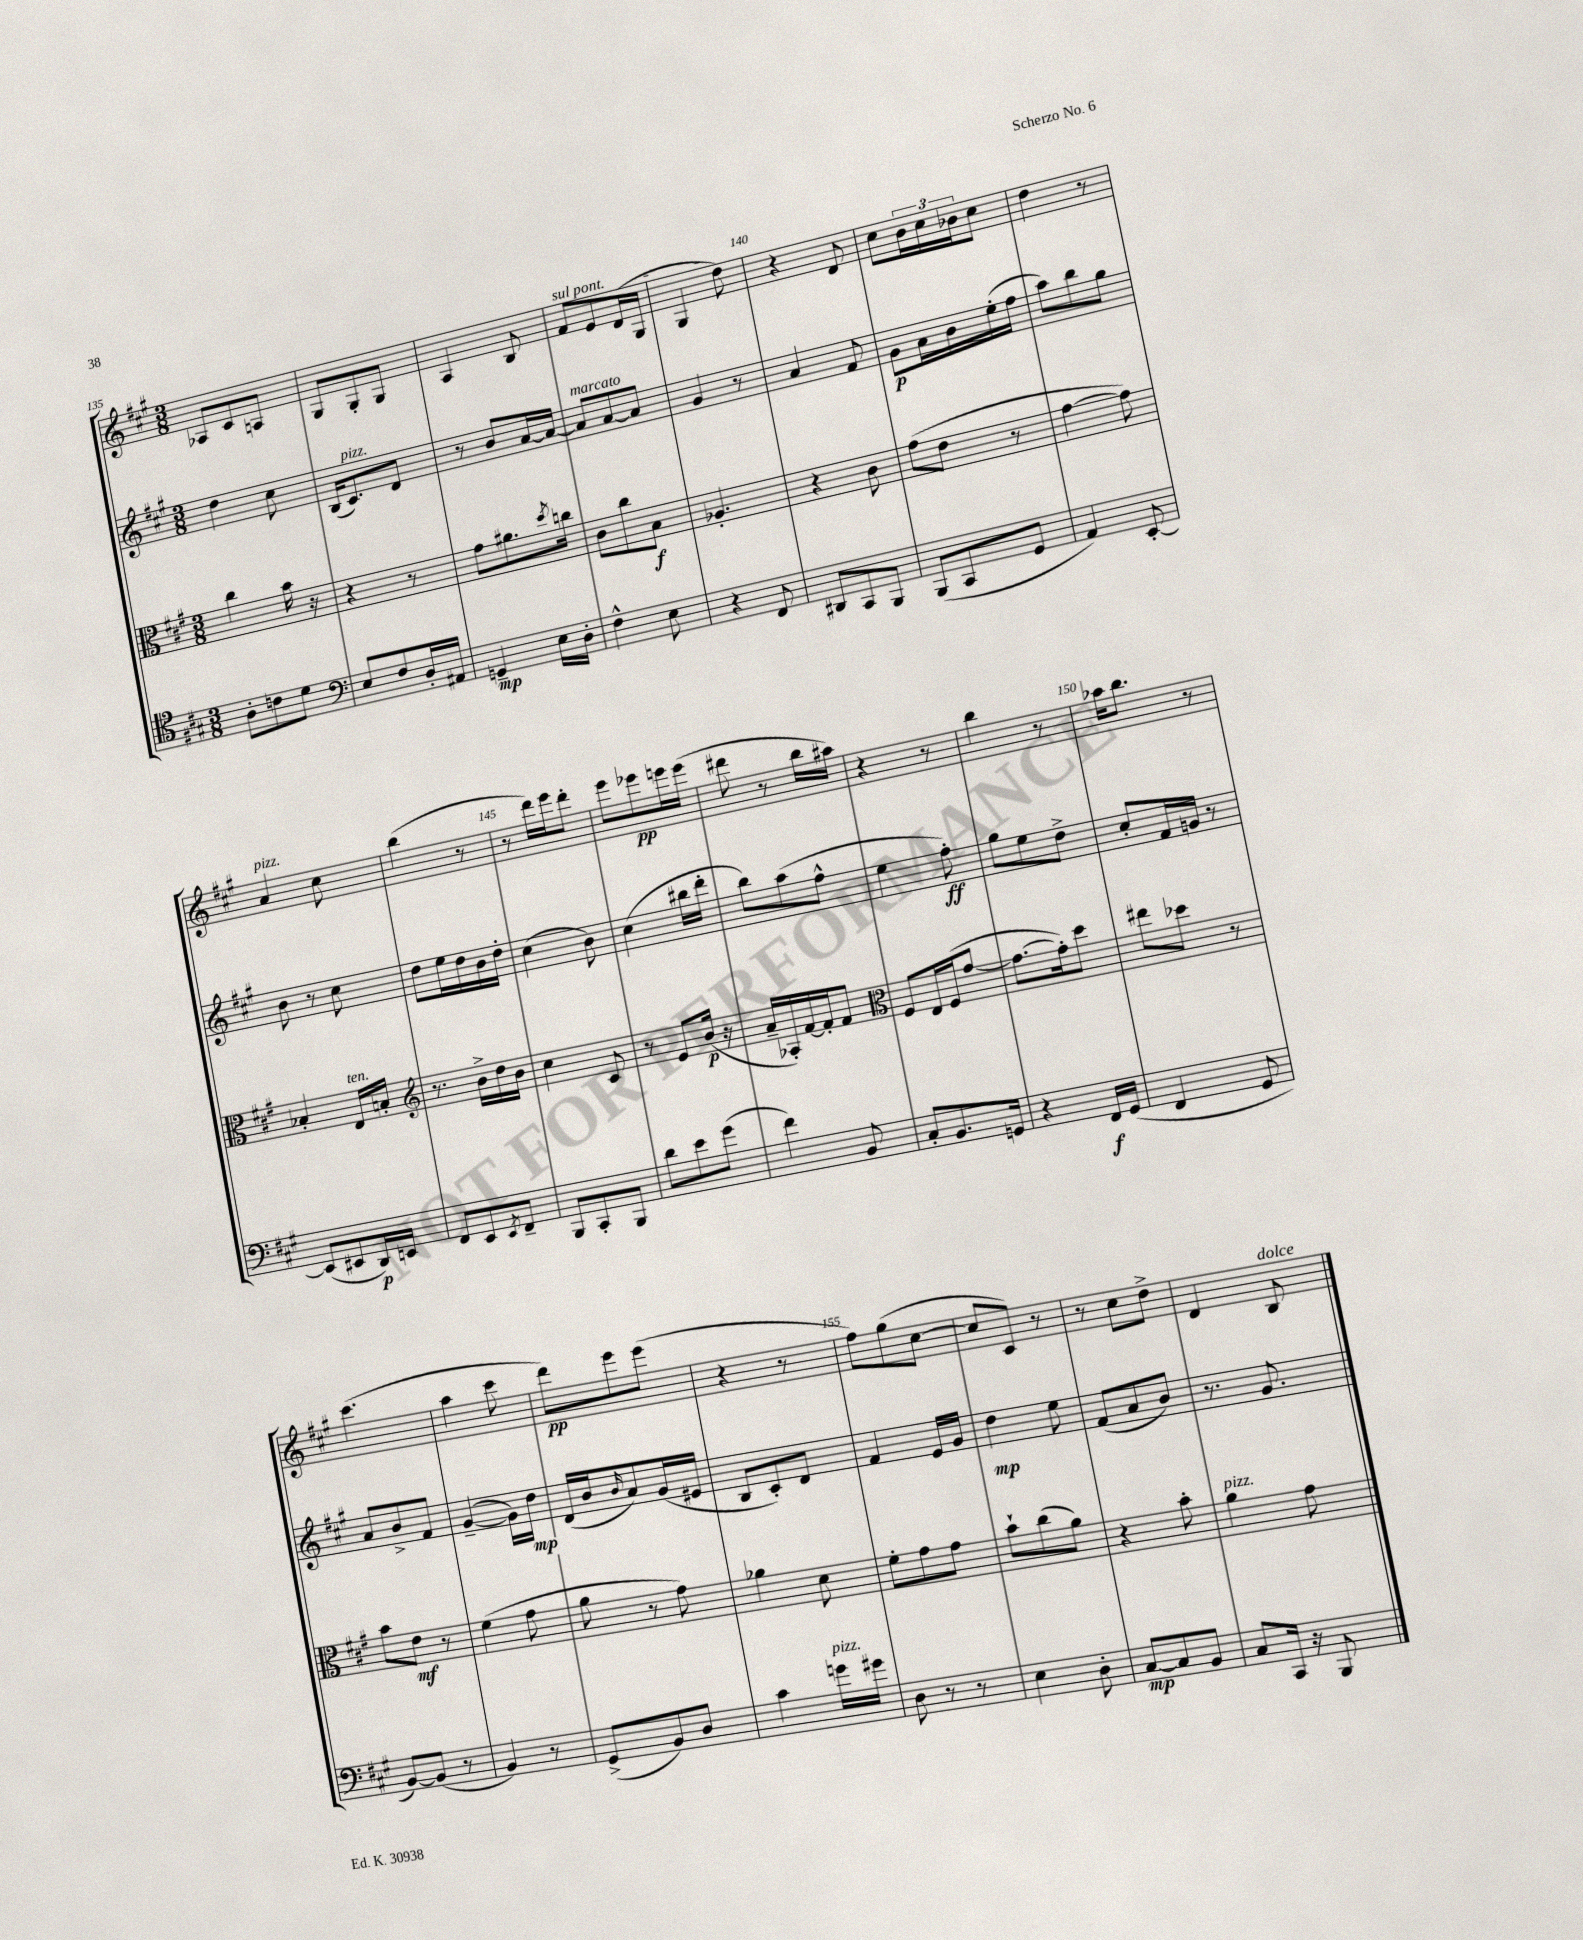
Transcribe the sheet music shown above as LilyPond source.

<<
\new StaffGroup <<
\new Staff = "s0" {
    \clef treble \key a \major \numericTimeSignature \time 3/8
    aes8 cis'8 a8 |
    gis8 gis8-. gis8 |
    a4 b8 |
    \once \override TextSpanner.bound-details.left.text = \markup { \italic "sul pont." } fis'8\startTextSpan e'8 d'16( gis16 |
    gis4 d''8\stopTextSpan) |
    r4 d'8 |
    cis''8 \tuplet 3/2 { b'16 cis''16 bes'16 } cis''8 |
    d''4 r8 |
    a'4^\markup { \italic "pizz." } cis''8 |
    b''4( r8 |
    r8 d'''16) e'''16 d'''8-. |
    e'''8 ees'''8\pp e'''16 e'''16( |
    dis'''8 r8 b''16 ais''16) |
    r4 r8 |
    b''4 r8 |
    aes''16 b''8. r8 |
    cis'''4.( |
    a''4 cis'''8 |
    d'''8\pp) e'''8 e'''8( |
    r4 r8 |
    fis''8) gis''8( cis''8~ |
    cis''8 cis'8) r8 |
    r8 cis''8 d''8-> |
    d'4 b8^\markup { \italic "dolce" } \bar "|." |
}
\new Staff = "s1" {
    \clef treble \key a \major \numericTimeSignature \time 3/8
    d''4 cis''8 |
    b16( cis'8.^\markup { \italic "pizz." }) d'8 |
    r8 b'8 a'16~ a'16~ |
    a'8^\markup { \italic "marcato" } a'8~ a'8 |
    gis'4 r8 |
    a'4 fis'8 |
    gis'8\p a'16 b'16 e''16-.( fis''16 |
    a''8) b''8 gis''8 |
    b'8 r8 cis''8 |
    d''8 e''16 d''16 b'16 d''16-. |
    cis''4( b'8) |
    cis''4( bis''16 d'''16-. |
    b''8) a''8( fis''8-^ |
    e''4 fis''8-.\ff) |
    gis''8 e''8 d''8-> |
    cis''8-. fis'16 g'16 r8 |
    a'8 b'8-> fis'8 |
    gis'4~--( gis'16) d''16\mp |
    d'16( b'16 \grace { b'16 } a'8) gis'16( eis'16 |
    b8 cis'8-.) d'8 |
    fis'4 e'16 gis'16 |
    d''4\mp e''8 |
    fis'8( a'8 b'8) |
    r8. gis'8. \bar "|." |
}
\new Staff = "s2" {
    \clef alto \key a \major \numericTimeSignature \time 3/8
    cis''4 b'16 r16 |
    r4 r8 |
    gis'8 ais'8. \acciaccatura { d''8 } c''16 |
    cis'8 cis''8 b8\f |
    aes4.-. |
    r4 cis'8 |
    gis'8( e'8 r8 |
    gis'4~ gis'8) |
    bes4-. e16^\markup { \italic "ten." } b16-. |
    \clef treble r8. b'16-> d''16 b'16 |
    cis''4 cis'8 |
    r8 e'8 b'16\p( r16 |
    a'16-- aes16-.) fis'16~ fis'16-. fis'8 |
    \clef alto fis8 e16 fis16( gis'8~ |
    gis'8.~ gis'16-.) d''8 |
    eis''8 des''8 r8 |
    b'8 e'8\mf r8 |
    fis'4( gis'8 |
    a'8 r8 gis'8) |
    aes'4 d'8 |
    fis'8-. gis'8 gis'8 |
    b'8-! cis''8( a'8) |
    r4 b'8-. |
    a'4^\markup { \italic "pizz." } gis'8 \bar "|." |
}
\new Staff = "s3" {
    \clef tenor \key a \major \numericTimeSignature \time 3/8
    a8-. c'8 d'8 |
    \clef bass e8 fis8 d16-. ais,16 |
    g,4--\mp e16 d16-. |
    fis4-^ e8 |
    r4 fis,8 |
    dis,8 cis,8 b,,8 |
    b,,8( cis,8 gis,8 |
    a,4) e,8~-. |
    e,8( eis,8 d,16\p) e,16 |
    fis,8 e,8 \acciaccatura { e,8 } fis,8-- |
    b,,8 cis,8-. b,,8 |
    d'8 e'8 gis'8( |
    fis'4) b,8 |
    cis8-. b,8. g,16 |
    r4 fis,16\f gis,16( |
    fis,4 gis,8 |
    b,8~) b,8( r8 |
    b,4) r8 |
    gis,8->( b,8) d8 |
    cis'4 g'16^\markup { \italic "pizz." } gis'16 |
    d8 r8 r8 |
    e4 d8-. |
    cis8~\mp cis8 b,8 |
    cis8 cis,16 r16 b,,8 \bar "|." |
}
>>
>>
\layout { \context { \Score currentBarNumber = #135 \override BarNumber.break-visibility = ##(#f #t #t) barNumberVisibility = #(every-nth-bar-number-visible 5) } }
